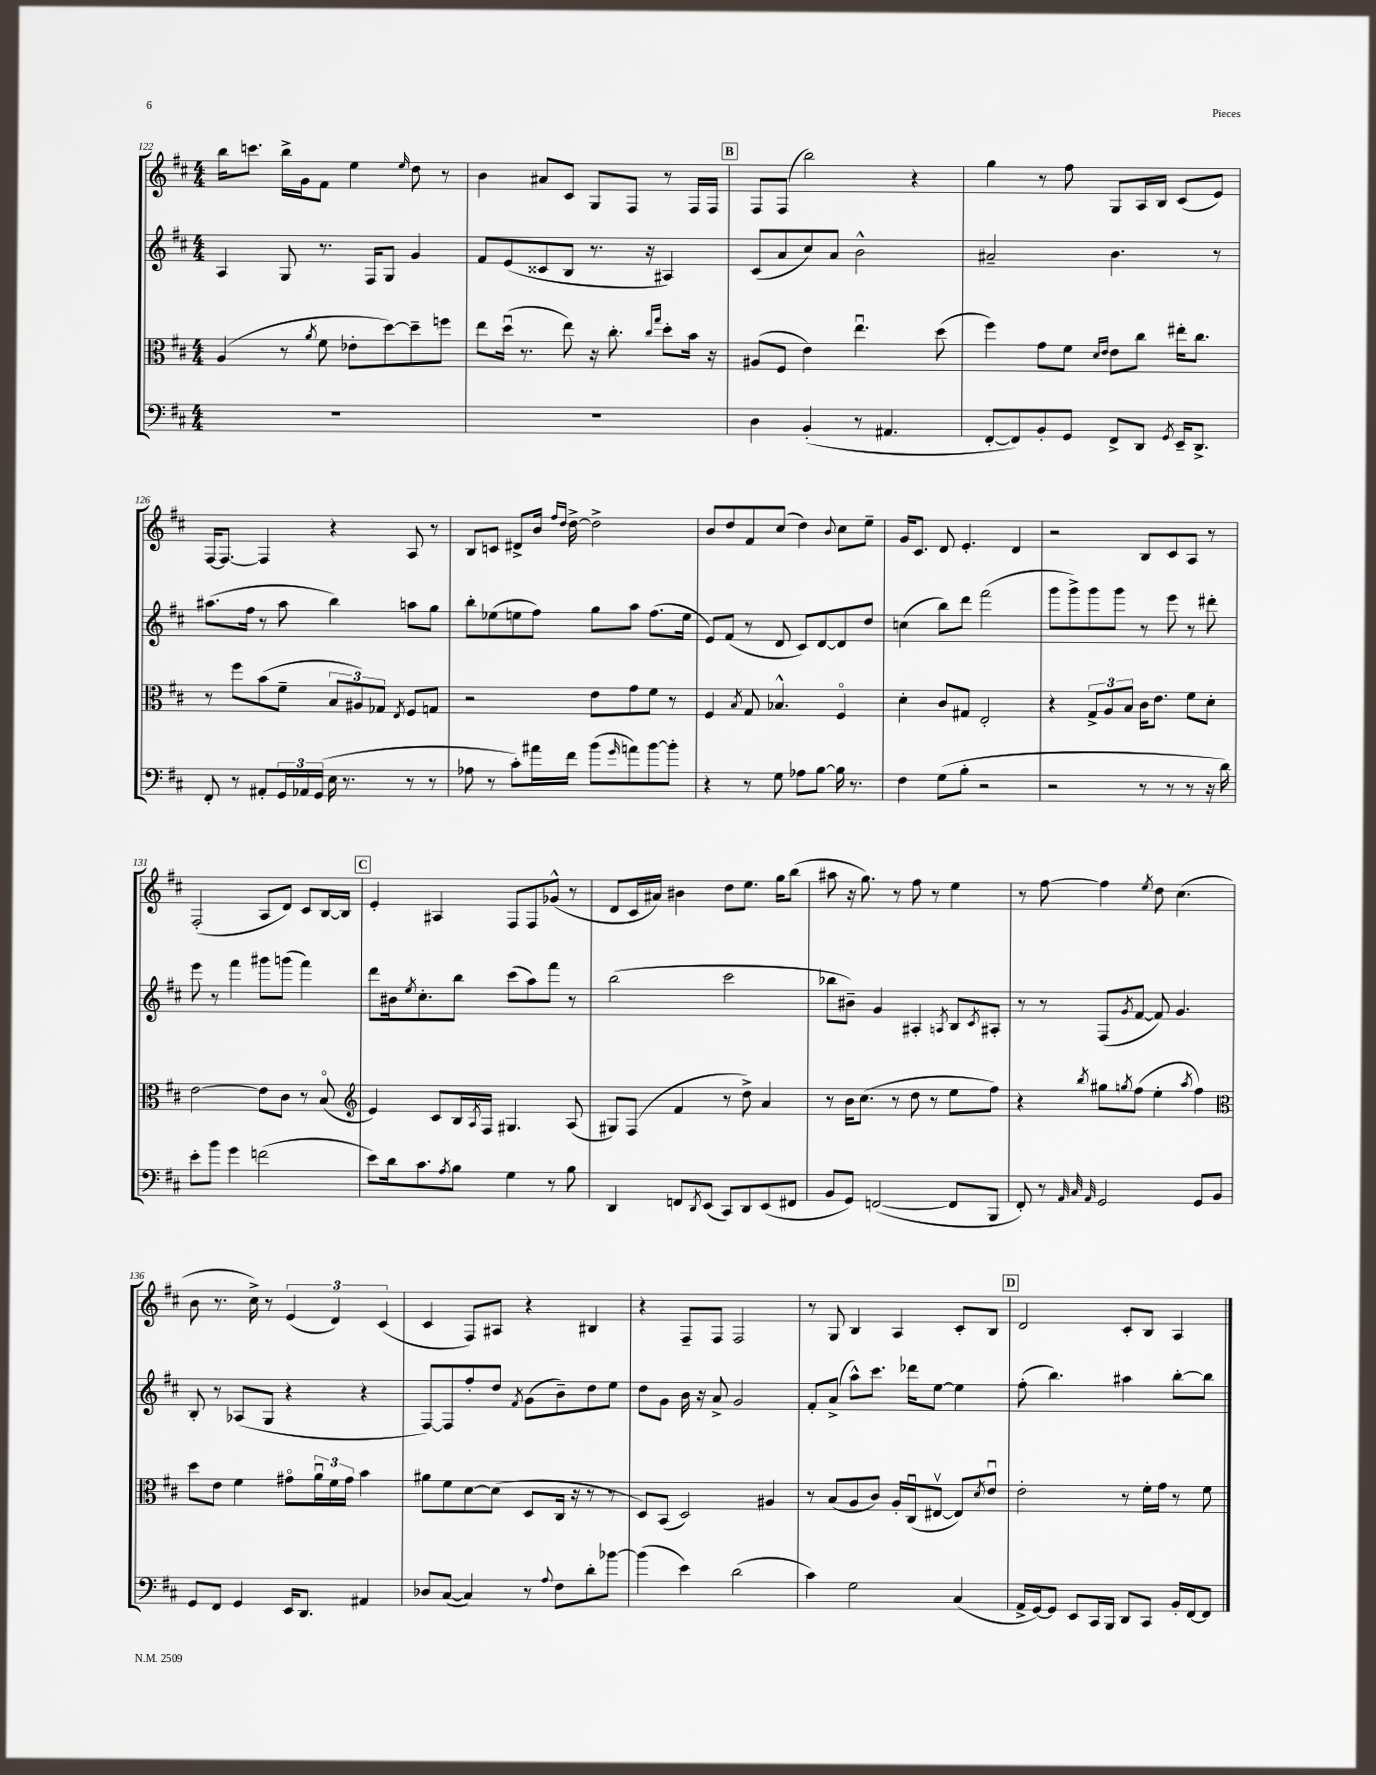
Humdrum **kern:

**kern	**kern	**kern	**kern
*part4	*part3	*part2	*part1
*staff4	*staff3	*staff2	*staff1
*clefF4	*clefC3	*clefG2	*clefG2
*k[f#c#]	*k[f#c#]	*k[f#c#]	*k[f#c#]
*M4/4	*M4/4	*M4/4	*M4/4
=122	=122	=122	=122
1r	(4A/	4A/	16bb\KL
.	.	.	8.cccn\J
.	8r	8G/	16bb^\LL
.	.	.	16g\J
.	8qa/	.	.
.	8f#\	8.r	8f#\J
.	8e-X'\L	.	4ee\
.	.	16F#/KL	.
.	[8dd\)	8G/J	.
.	.	.	16qqee/
.	8dd~\]	4g/	8dd\
.	8ffn\J	.	8r
=123	=123	=123	=123
1r	8ee\L	8f#/L	4b\
.	(16ddu\Jk	(8e/	.
.	8.r	.	.
.	.	8c##X/	8a#X/L
.	8ee\)	8B/J	8c#/J
.	16r	8.r	8G/L
.	8.cc#'\	.	.
.	.	.	8F#/J
.	.	16r	.
.	16qqcc#/LL	.	.
.	16qqgg/JJ	.	.
.	8dd'\L	4A#X/)	8r
.	16b\Jk	.	16F#/LL
.	16r	.	16F#/JJ
!!LO:REH:place=s1:t=B
=124	=124	=124	=124
4D\	(8A#X/L	(8c#/L	8F#/L
.	8F#/J	8a/	(8F#/J
(4BB'/	4e\)	8cc#/)	2bb\)
.	.	8a/J	.
8r	4.eeu\	2b^^\	.
4.AA#X/	.	.	.
.	.	.	4r
.	(8dd\	.	.
=125	=125	=125	=125
[8FF#'/L	4ff#\)	2a#X~/	4gg\
8FF#/])	.	.	.
8BB'/	8g\L	.	8r
8GG/J	8f#\J	.	8ff#\
.	16qqd/LL	.	.
.	16qqe/JJ	.	.
8FF#^/L	8e\L	4.b\	8G/L
8DD/J	8cc#\J	.	16A/L
.	.	.	16B/JJ
8qGG/	.	.	.
16EE~/KL	16ee#X'\KL	.	(8c#/L
8.DD^/J	8.cc#\J	.	.
.	.	8r	8e/J)
!!LO:LB:g=z
=126	=126	=126	=126
8FF#'/	8r	(8.aa#X\L	[16F#/KL
.	.	.	8.F#/J_
8r	8ff#\L	.	.
.	.	16ff#\Jk	.
8AA#X'/L	(8b\	8r	4F#/]
24GG/L	8f#~\J	8aa#\	.
24AA-X/	.	.	.
(24GG/JJ	.	.	.
16E\	12B/L	4bb\)	4r
8.r	.	.	.
.	12A#X/)	.	.
.	12G-X/J	.	.
.	8qE/	.	.
8r	8F#/L	8aan\L	8A/
8r	8Gn/J	8gg\J	8r
=127	=127	=127	=127
8A-X\	2r	8bb'\L	8B/L
8r	.	(8ee-X\	8cn/J
8c#'\L)	.	8een\	8d#X^/L
16a#X\L	.	8ff#\J)	16b/Jk
.	.	.	16qqff#/LL
.	.	.	16qqdd/JJ
16f#\JJ	.	.	[16dd^\
(8b\L	8e\L	8gg\L	2dd^\]
16qqg/	.	.	.
8an\)	8g\	8aa\J	.
[8b\	8f#\J	(8.ff#\L	.
8b'\J]	8r	.	.
.	.	16ee\Jk	.
=128	=128	=128	=128
4r	4F#/	8e/L)	8b/L
.	.	(8f#/J	8dd/
.	8qB/	.	.
8r	8G/	8r	8f#/
8G\	4.B-X^^/	8d/	(8cc#/J
8A-X\L	.	8c#/L)	4dd\)
[8B\J	.	[8d/	.
.	.	.	8qqb/
16B\]	4F#/	8d/]	8cc#\L
8.r	.	.	.
.	.	8dd/J	8ee~\J
=129	=129	=129	=129
4F#\	4d'\	(4ccn\	16g/KL
.	.	.	8.c#/J
(8G\L	8c#/L	8bb\L)	8d/
8B'\J	8G#X/J	8ddd\J	4.e'/
2r	2E'/	(2fff#\	.
.	.	.	4d/
=130	=130	=130	=130
2r	4r	8ggg\L	2r
.	.	8ggg^\)	.
.	12G^/L	8ggg\	.
.	12A/	.	.
.	.	8ggg\J	.
.	12B/J	.	.
8r	16c#\KL	8r	8B/L
.	8.e\J	.	.
8r	.	8eee\	8c#/
8r	8f#\L	8r	8A/J
16r	8d'\J	8ddd#X'\	8r
16d\)	.	.	.
!!LO:LB:g=z
=131	=131	=131	=131
8e'\L	[2e\	8eee\	(2F#'/
8b\J	.	8r	.
4g\	.	4fff#\	.
(2fn\	8e\L]	8ggg#X\L	8A/L
.	8c#\J	(8gggn\J	8d/J)
.	8r	4fff#\)	8c#/L
.	(8B/	.	[16B/L
.	.	.	16B/JJ]
!!LO:REH:place=s1:t=C
=132	=132	=132	=132
*	*clefG2	*	*
8e\L)	4e/)	8ddd\L	4e'/
16d\k	.	16b#X\k	.
.	.	8qee/	.
8.c#\	.	8.cc#'\	.
.	8c#/L	.	4A#X/
8qA/	.	.	.
8B\J	16B/L	8bb\J	.
.	8qA/	.	.
.	16F#/JJ	.	.
4G\	4.G#X/	(8ccc#\L	8F#/L
.	.	8aa\)	8F#/
8r	.	8fff#\J	(8g-X^^/J
8B\	(8A/	8r	8r
=133	=133	=133	=133
4DD/	8G#X/L)	(2bb\	8d/L
.	(8F#/J	.	16c#/L
.	.	.	16a#X/JJ)
8FFn/L	4f#/	.	4b#X\
8qDD/	.	.	.
(8EE/J	.	.	.
8CC#/L)	8r	2ccc#\	8dd\L
8DD/	8dd^\)	.	8.ee\J
(8EE/	4a/	.	.
.	.	.	16gg\KL
8FF#X/J	.	.	(8bb\J
=134	=134	=134	=134
8BB/L	8r	8bb-X\L	8aa#X\
8GG/J)	16b\KL	8b#X~\J)	16r
.	(8.cc#\J	.	8.gg\)
([2FFn/	.	4g/	.
.	8r	.	8r
.	8dd\	4A#X'/	8ff#\
.	8r	.	8r
.	.	8qAn/	.
8FF/L]	8ee\L	8B/L	4ee\
.	.	8qc#/	.
8BBB/J	8ff#\J)	8A#X'/J	.
=135	=135	=135	=135
8FF#'/)	4r	8r	8r
8r	.	8r	[8ff#\
32qqAA/	.	.	.
32qqC#/	.	.	.
32qqAA/	8qbb/	.	.
2GG/	8gg#X\L	(8F#/L	4ff#\]
.	8qggn/	8qg/	.
.	(8ff#\J	[8f#/J	.
.	.	.	8qee/
.	4ee'\	8f#/])	8dd\
.	.	4.g/	(4.cc#\
.	8qaa/	.	.
8GG/L	4ff#\)	.	.
8BB/J	.	.	.
!!LO:LB:g=z
=136	=136	=136	=136
*	*clefC3	*	*
8GG/L	8dd\L	8B'/	8b\
8FF#/J	8e\J	8r	8.r
4GG/	4f#\	(8A-X/L	.
.	.	.	16cc#^\)
.	.	8G/J	8r
16EE/KL	8g#X\L	4r	(6e/
8.DD/J	.	.	.
.	24au\L	.	.
.	24f#\	.	6d/)
.	24g#\JJ	.	.
4AA#X/	4b\	4r	.
.	.	.	(6c#/
=137	=137	=137	=137
8D-X/L	8a#X\L	[8F#/L)	4c#/
([8C#/J	8f#\	8F#/]	.
4C#/])	[8d\	8ff#'/	8F#/L)
.	(8d\J]	8dd/J	8A#X/J
.	.	8qf#/	.
8r	8D/L	(8g\L	4r
8qqA/	.	.	.
8F#\L	16C#/Jk	8b~\)	.
.	16r	.	.
8d'\	8r	8dd\	4B#X/
[8b-X\J	8r	8ee\J	.
=138	=138	=138	=138
(4b-\]	8D/L)	8dd\L	4r
.	(8BB/J	8g\J	.
4e\)	2D/)	16b\	8F#~/L
.	.	16r	.
.	.	8a^/	8F#/J
(2d\	.	2g/	2F#/
.	4A#X/	.	.
=139	=139	=139	=139
4c#\)	8r	8f#'/L	8r
.	(8B/L	(8a^/J	8G/
2G\	8A/	8aa^^\L)	4B/
.	8c#/J)	8.ccc#\J	.
.	16A'/LL	.	4A/
.	(16C#u/J	16ddd-X\KL	.
.	[8E#Xv/J	[8ee\J	.
(4C#/	8E#/L])	4ee\]	8c#'/L
.	8qd/	.	.
.	8eu/J	.	8B/J
!!LO:REH:place=s1:t=D
=140	=140	=140	=140
16AA^/LL	2e'\	(8ff#'\	2d/
[16GG/J)	.	.	.
8GG/J]	.	4.bb\)	.
8EE/L	.	.	.
16CC#/L	.	.	.
16BBB/JJ	.	.	.
8DD/L	8r	4aa#X\	8c#'/L
8CC#/J	16f#'\LL	.	8B/J
.	16g\JJ	.	.
16BB'/LL	8r	[8bb'\L	4A/
[16FF#/J	.	.	.
8FF#/J]	8f#\	8bb\J]	.
==	==	==	==
*-	*-	*-	*-
